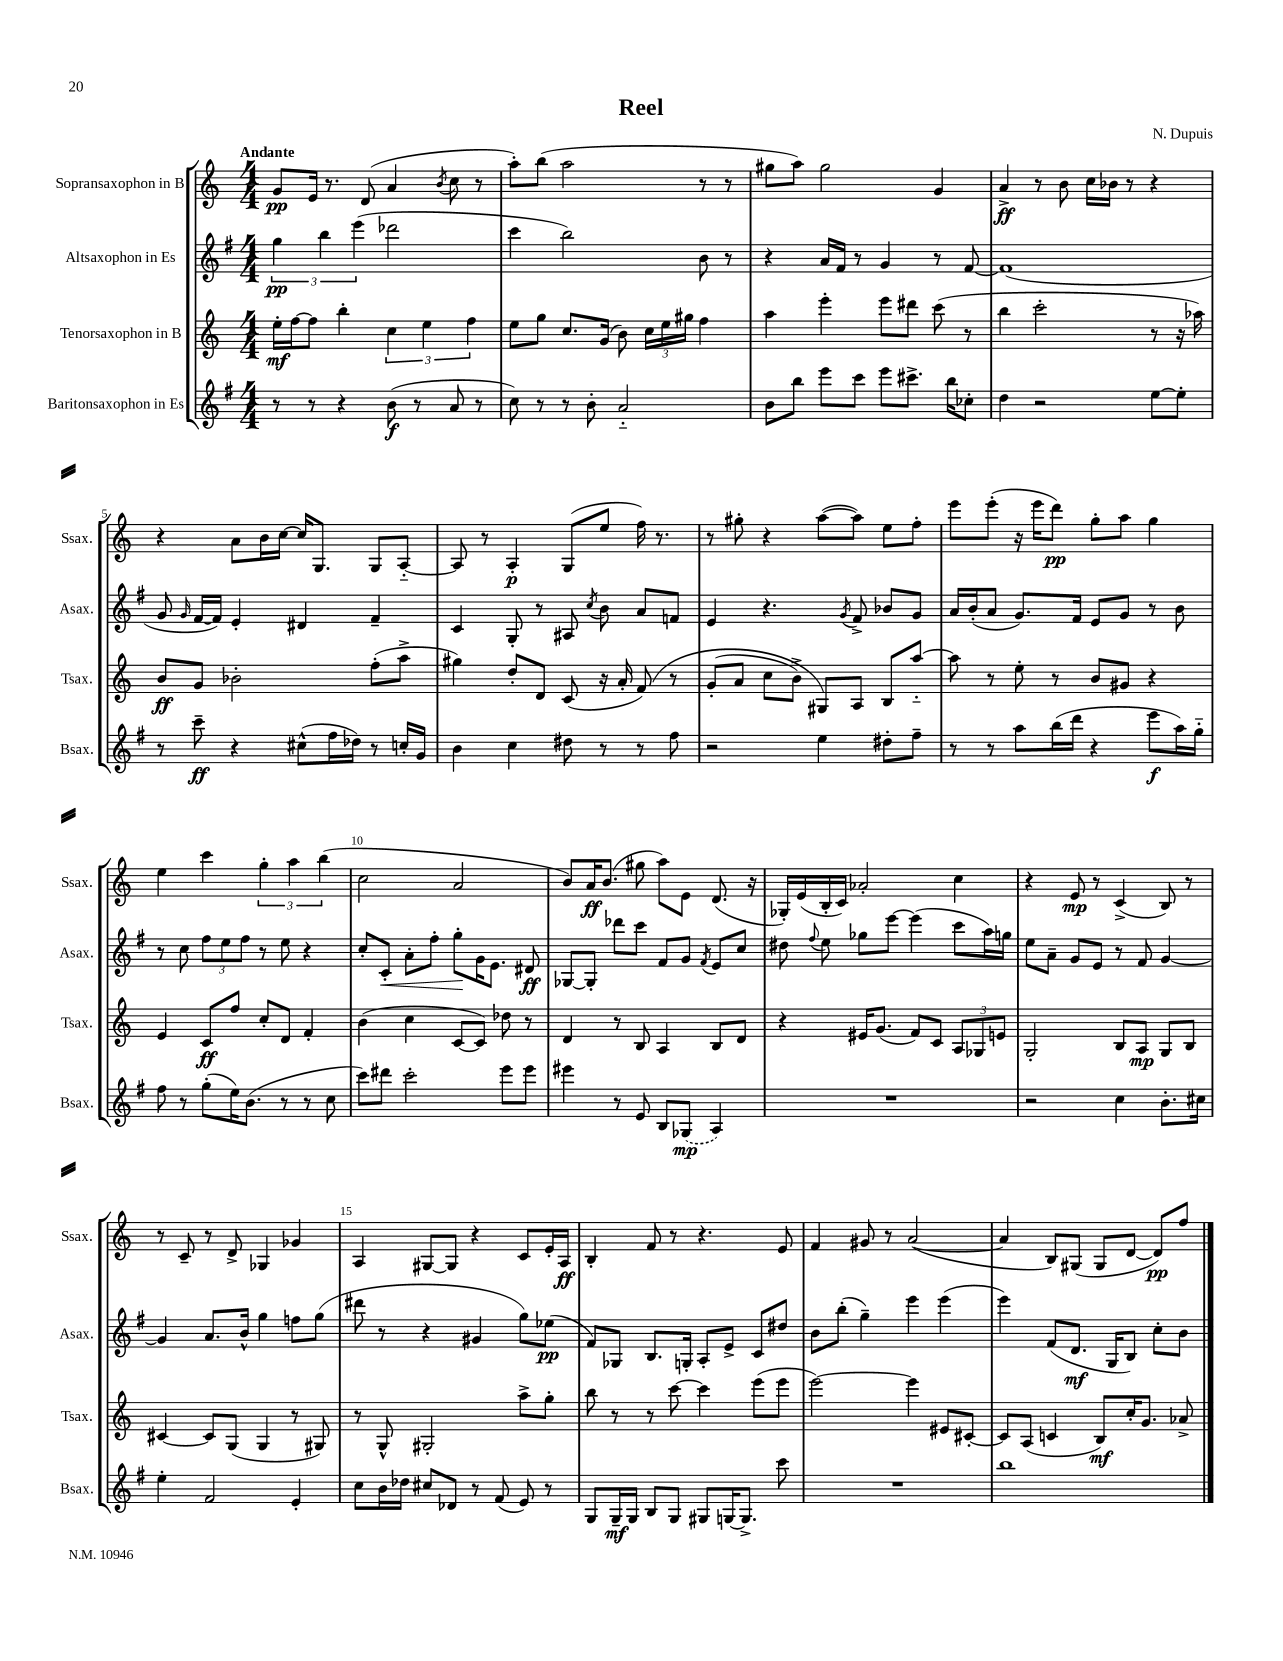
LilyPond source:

\header { title = "Reel" composer = "N. Dupuis" }
<<
\new StaffGroup <<
\new Staff = "s0" \with { instrumentName = "Sopransaxophon in B" shortInstrumentName = "Ssax." } {
    \clef treble \key c \major \numericTimeSignature \time 4/4 \tempo "Andante"
    \autoBeamOff g'8[\pp e'16] r8. d'8( a'4 \acciaccatura { b'8 } c''8 r8 |
    a''8[-.) b''8]( a''2 r8 r8 |
    gis''8[ a''8]) gis''2 g'4 |
    a'4->\ff r8 b'8 c''16[ bes'16] r8 r4 |
    r4 a'8[ b'16 c''16]~ c''16[ g8.] g8[ a8]~-_ |
    a8 r8 a4-.\p g8[( e''8] f''16) r8. |
    r8 gis''8-. r4 a''8[~( a''8]) e''8[ f''8]-. |
    e'''8[ e'''8]-.( r16 e'''16[ d'''8]\pp) g''8[-. a''8] g''4 |
    e''4 c'''4 \tuplet 3/2 { g''4-. a''4 b''4( } |
    c''2 a'2 |
    b'8[) a'16\ff b'8.]( gis''8 a''8[) e'8] d'8.( r16 |
    ges16[-.) e'16( b16-. c'16]) aes'2-. c''4 |
    r4 e'8\mp r8 c'4->( b8) r8 |
    r8 c'8-- r8 d'8-> ges4 ges'4 |
    a4 gis8[~ gis8] r4 c'8[ e'16-. a16]\ff |
    b4-. f'8 r8 r4. e'8 |
    f'4 gis'8 r8 a'2~( |
    a'4 b8[) gis8]( gis8[ d'8]~ d'8[\pp) f''8] \bar "|." |
}
\new Staff = "s1" \with { instrumentName = "Altsaxophon in Es" shortInstrumentName = "Asax." } {
    \clef treble \key g \major \numericTimeSignature \time 4/4
    \autoBeamOff \tuplet 3/2 { g''4\pp b''4 e'''4( } des'''2 |
    c'''4 b''2) b'8 r8 |
    r4 a'16[ fis'16] r8 g'4 r8 fis'8~ |
    fis'1( |
    g'8 \grace { g'16 } fis'16[~ fis'16]) e'4-. dis'4 fis'4-- |
    c'4 g8-. r8 ais8 \acciaccatura { c''8 } b'8 a'8[ f'8] |
    e'4 r4. \acciaccatura { g'8 } fis'8-> bes'8[ g'8] |
    a'16[ b'16-.( a'8] g'8.[) fis'16] e'8[ g'8] r8 b'8 |
    r8 c''8 \tuplet 3/2 { fis''8[ e''8 fis''8] } r8 e''8 r4 |
    c''8[-. c'8]-.\< a'8[-. fis''8]-. g''8[-.\! g'16 e'8.] dis'8\ff |
    ges8[~ ges8]-. des'''8[ c'''8] fis'8[ g'8] \acciaccatura { fis'8 } e'8[ c''8] |
    dis''8 \appoggiatura { fis''8 } e''8 ges''8[ e'''8]~ e'''4( c'''8[ a''16) g''16] |
    e''8[ a'8]-- g'8[ e'8] r8 fis'8 g'4~ |
    g'4 a'8.[ b'16]-^ g''4 f''8[ g''8]( |
    dis'''8 r8 r4 gis'4 g''8[) ees''8]\pp( |
    fis'8[) ges8] b8.[ g16]-. a8[-. e'8]-> c'8[ dis''8] |
    b'8[ b''8]-.( g''4--) e'''4 e'''4( |
    e'''4) fis'8[( d'8.]\mf g16[ b8]) c''8[-. b'8] \bar "|." |
}
\new Staff = "s2" \with { instrumentName = "Tenorsaxophon in B" shortInstrumentName = "Tsax." } {
    \clef treble \key c \major \numericTimeSignature \time 4/4
    \autoBeamOff e''16[-.\mf f''16~ f''8] b''4-. \tuplet 3/2 { c''4 e''4 f''4 } |
    e''8[ g''8] c''8.[ g'16]( b'8) \tuplet 3/2 { c''16[ e''16 gis''16] } f''4 |
    a''4 e'''4-. e'''8[ dis'''8] c'''8( r8 |
    b''4 c'''2-. r8 r16 aes''16) |
    b'8[\ff g'8] bes'2-. f''8[-.( a''8]-> |
    gis''4) d''8[-. d'8] c'8( r16 a'16-. f'8)\( r8 |
    g'8[-.( a'8] c''8[ b'8]->) gis8[\) a8] b8[ a''8]~-_ |
    a''8 r8 e''8-. r8 b'8[ gis'8] r4 |
    e'4 c'8[\ff f''8] c''8[-. d'8] f'4-. |
    b'4( c''4 c'8[~ c'8]) des''8 r8 |
    d'4 r8 b8 a4 b8[ d'8] |
    r4 eis'16[ g'8.]( f'8[) c'8] \tuplet 3/2 { a8[ ges8 e'8] } |
    g2-. b8[ a8]\mp g8[ b8] |
    cis'4~ cis'8[ g8]( g4 r8 gis8) |
    r8 g8-^ gis2-. a''8[-> g''8]-. |
    b''8 r8 r8 c'''8~ c'''4 e'''8[( e'''8] |
    e'''2~) e'''4 eis'8[ cis'8]~-. |
    cis'8[ a8]( c'4 b8[\mf) c''16-. g'8.] aes'8-> \bar "|." |
}
\new Staff = "s3" \with { instrumentName = "Baritonsaxophon in Es" shortInstrumentName = "Bsax." } {
    \clef treble \key g \major \numericTimeSignature \time 4/4
    \autoBeamOff r8 r8 r4 b'8\f( r8 a'8 r8 |
    c''8) r8 r8 b'8-. a'2-_ |
    b'8[ b''8] e'''8[ c'''8] e'''8[ cis'''8.]-> b''16[ ces''8]-. |
    d''4 r2 e''8[~ e''8]-. |
    r8 c'''8--\ff r4 cis''8[-^( fis''16 des''16]) r8 c''16[-. g'16] |
    b'4 c''4 dis''8 r8 r8 fis''8 |
    r2 e''4 dis''8[-. fis''8]-- |
    r8 r8 a''8[ b''16( d'''16] r4 e'''8[\f a''16) g''16]-_ |
    fis''8 r8 g''8[-.( e''16) b'8.]( r8 r8 c''8 |
    c'''8[) dis'''8] c'''2-. e'''8[ e'''8] |
    eis'''4 r8 e'8 b8[ \once \slurDashed ges8]\mp( a4) |
    R1 |
    r2 c''4 b'8.[-. cis''16] |
    e''4-. fis'2 e'4-. |
    c''8[ b'16 des''16] cis''8[ des'8] r8 fis'8( e'8) r8 |
    g8[ g16--\mf g16] b8[ g8] gis8[ g16~ g8.]-> c'''8 |
    R1 |
    b''1 \bar "|." |
}
>>
>>
\layout { \context { \Score \override BarNumber.break-visibility = ##(#f #t #t) barNumberVisibility = #(every-nth-bar-number-visible 5) } }
